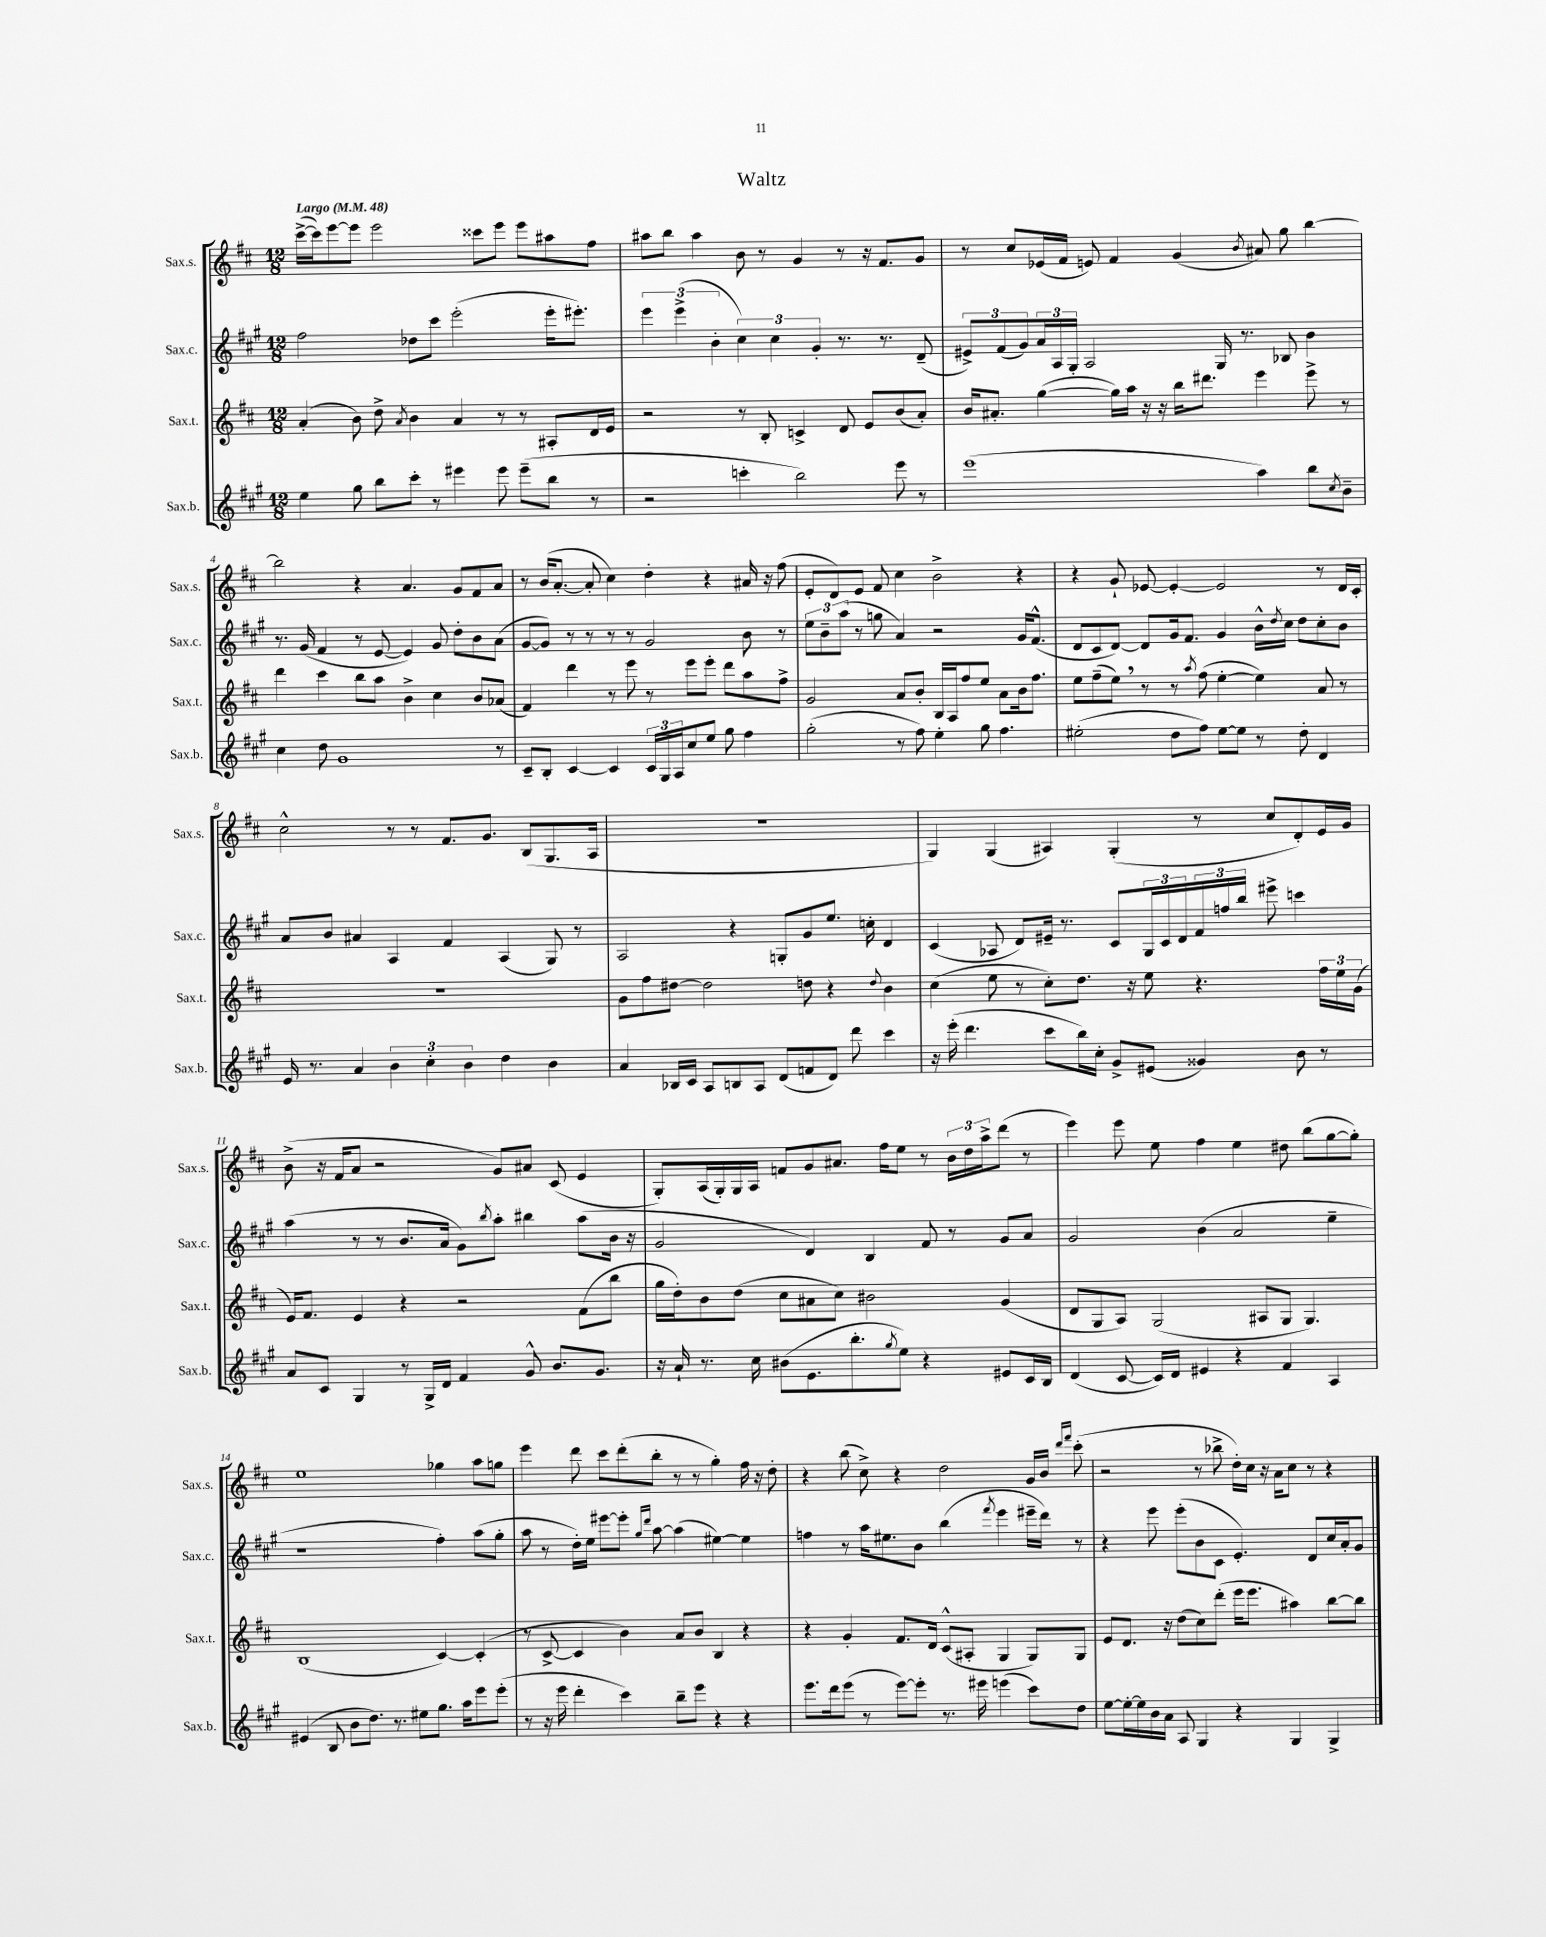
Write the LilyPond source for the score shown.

\header { title = "Waltz" }
<<
\new StaffGroup <<
\new Staff = "s0" \with { instrumentName = "Sax.s." shortInstrumentName = "Sax.s." } {
    \clef treble \key d \major \numericTimeSignature \time 12/8 \tempo "Largo" 4 = 48
    cis'''16~->( cis'''16) e'''8~ e'''8 e'''2 cisis'''8 e'''8 e'''8 ais''8 fis''8 |
    ais''8 b''8 ais''4 b'8 r8 g'4 r8 r16 fis'8. g'8 |
    r8 cis''8 ees'16( fis'16 e'8) fis'4 g'4( \acciaccatura { b'8 } ais'8) g''8 b''4~ |
    b''2 r4 a'4. g'8 fis'8 a'8 |
    r8 b'16( a'8.~-. a'8-. cis''4) d''4-. r4 ais'16 r16 fis''8( |
    e'8-. d'8) e'8 fis'8 cis''4 b'2-> r4 |
    r4 g'8-! ees'8~ ees'4~-. ees'2 r8 d'16 cis'16-. |
    cis''2-^ r8 r8 fis'8. g'8. b8( g8. a16 |
    R1. |
    g4) g4( ais4) g4-.( r8 cis''8 d'8-.) e'16 g'16 |
    b'8->( r16 fis'16 a'8 r2 g'8) ais'8 cis'8( e'4 |
    g8-.) a16( g16-.) g16 a16 f'8 g'8 ais'8. fis''16 e''8 r8 \tuplet 3/2 { b'16 d''16 a''16-> } d'''8( r8 |
    e'''4) e'''8 e''8 fis''4 e''4 dis''8 b''8( g''8~ g''8-.) |
    e''1 ges''4 a''8 g''8 |
    e'''4 d'''8 cis'''8 d'''8-.( b''8-. r8 r8 g''4-.) fis''16 r16 d''8-. |
    r4 b''8( cis''8->) r4 d''2 g'16 b'16 \grace { d'''16 fis'''16 } cis'''8-.( |
    r2 r8 bes''8-> d''16-.) cis''16 r16 a'16 cis''8 r8 r4 \bar "|." |
}
\new Staff = "s1" \with { instrumentName = "Sax.c." shortInstrumentName = "Sax.c." } {
    \clef treble \key a \major \numericTimeSignature \time 12/8
    fis''2 des''8 cis'''8 e'''2-.( e'''16-. eis'''8.-.) |
    \tuplet 3/2 { e'''4 e'''4->( b'4-. } \tuplet 3/2 { cis''4) cis''4 gis'4-. } r8. r8. d'8--( |
    \tuplet 3/2 { eis'8->) fis'8( gis'8) } \tuplet 3/2 { a'16 a16 gis16-. } a2 gis16 r8. bes8 b'4 |
    r8. gis'16( fis'4 r8 e'8~ e'4) gis'8 d''8-. b'8 a'8( |
    gis'8~ gis'8) r8 r8 r8 r8 gis'2 b'8 r8 |
    \tuplet 3/2 { e''8 b'8-- a''8( } r8 g''8 a'4) r2 gis'16 fis'8.-^( |
    d'8 cis'8 d'8~) d'8 gis'16 fis'8. gis'4 b'16-^ \acciaccatura { d''8 } cis''16 d''8 cis''8-. b'8 |
    a'8 b'8 ais'4 a4 fis'4 a4( gis8) r8 |
    a2 r4 g8-. gis'8 e''8. c''16-. d'4 |
    cis'4( aes8 d'8) eis'16-- r8. cis'8 \tuplet 3/2 { gis16 cis'16 d'16 } \tuplet 3/2 { fis'16 f''16 b''16 } eis'''8-> c'''4 |
    a''4( r8 r8 b'8. a'16 gis'8) \acciaccatura { b''8 } a''8-. bis''4 a''8( b'16 r16 |
    gis'2 d'4) b4 fis'8 r8 gis'8 a'8 |
    gis'2 b'4( a'2 e''4-- |
    r1 fis''4-.) a''8( gis''8-. |
    a''8 r8 d''16-.) e''16 eis'''8~ eis'''8-. \grace { gis''16 d'''16 } a''8~ a''4( eis''4~) eis''4 |
    f''4 r8 a''16 eis''8. b'8 b''4( \acciaccatura { fis'''8 } e'''4 eis'''16-- d'''16) r8 |
    r4 e'''8 e'''8-.( b'8 cis'8 e'4.-.) d'8 cis''16 a'16-. gis'8 \bar "|." |
}
\new Staff = "s2" \with { instrumentName = "Sax.t." shortInstrumentName = "Sax.t." } {
    \clef treble \key d \major \numericTimeSignature \time 12/8
    a'4-.( b'8) d''8-> \acciaccatura { a'8 } b'4 a'4 r8 r8 ais8-. d'16 e'16 |
    r2 r8 b8-. c'4-> d'8 e'8 b'8( a'8-.) |
    b'16 ais'8.-. g''4~( g''16) a''16 r16 r16 b''16 dis'''8. e'''4 e'''8-> r8 |
    d'''4 cis'''4 b''8 a''8 b'4-> cis''4 b'8 aes'8( |
    fis'4) d'''4 r8 e'''8 r8 e'''8 e'''8-. d'''8 a''8 fis''8-> |
    g'2 a'8 b'8-. b16 a16 fis''8 e''8 a'8 b'16 fis''8. |
    e''8 fis''8--( e''8) \breathe r8 r8 \acciaccatura { a''8 } fis''8( e''4~-. e''4) a'8 r8 |
    R1. |
    g'8 fis''8 dis''8~ dis''2 d''8 r4 \appoggiatura { d''8 } b'4 |
    cis''4( e''8 r8 cis''8-.) d''8. r16 e''8 r4. \tuplet 3/2 { fis''16 e''16 g'16( } |
    e'16) fis'8. e'4 r4 r2 fis'8( b''8 |
    g''16 d''16-.) b'8 d''8( cis''8 ais'8 cis''8) bis'2 g'4( |
    d'8 g8 a8) g2( ais8 g8 g4.) |
    b1( cis'4~) cis'4-.( |
    r8 cis'8~-> cis'4 b'4) a'8 b'8 b4 r4 |
    r4 g'4-. fis'8. d'16 cis'8-^( ais8-. g4 g8) g8 |
    e'8 d'8. r16 d''8( cis''8) d'''8-.( e'''16 e'''8. ais''4) b''8~ b''8 \bar "|." |
}
\new Staff = "s3" \with { instrumentName = "Sax.b." shortInstrumentName = "Sax.b." } {
    \clef treble \key a \major \numericTimeSignature \time 12/8
    e''4 gis''8 b''8 cis'''8-. r8 eis'''4 eis'''8 eis'''8--( b''8 r8 |
    r2 c'''4-. b''2) e'''8 r8 |
    e'''1( a''4) b''8 \acciaccatura { cis''8 } b'8-- |
    cis''4 d''8 gis'1 r8 |
    cis'8-- b8-. cis'4~ cis'4 \tuplet 3/2 { cis'16 gis16 a16 } cis''8 e''8 gis''8 fis''4 |
    gis''2-.( r8 fis''8) e''4-. gis''8 fis''4. |
    eis''2-.( d''8 fis''8) eis''8~ eis''8 r8 d''8-. d'4 |
    e'16 r8. a'4 \tuplet 3/2 { b'4 cis''4-. b'4 } d''4 b'4 |
    a'4 bes16 cis'16 a8 b8 a8 d'8( f'8 d'8) d'''8 cis'''4 |
    r16 e'''16-.( d'''4. cis'''8 b''16) cis''16-. gis'8-> eis'8( gisis'4) b'8 r8 |
    a'8 cis'8 gis4 r8 gis16-> d'16 fis'4 gis'8-^ b'8. gis'8. |
    r16 a'16-! r8. cis''16 bis'8( e'8. b''8.-. \acciaccatura { gis''8 } e''8) r4 eis'8 cis'16 b16 |
    d'4( cis'8~ cis'16) d'16 eis'4 r4 fis'4 a4 |
    eis'4( b8 b'8 d''8.) r8. eis''8 gis''8. a''16 e'''8 e'''8-.( |
    r8 r16 e'''16 d'''4-. cis'''4) b''8-- e'''8 r4 r4 |
    e'''8. d'''16 e'''8( r8 e'''8~) e'''8-. r8. eis'''16 e'''4( cis'''8) d''8 |
    e''8~ e''16~-. e''16 b'16 a'16 a8 gis4 r4 gis4 gis4-> \bar "|." |
}
>>
>>
